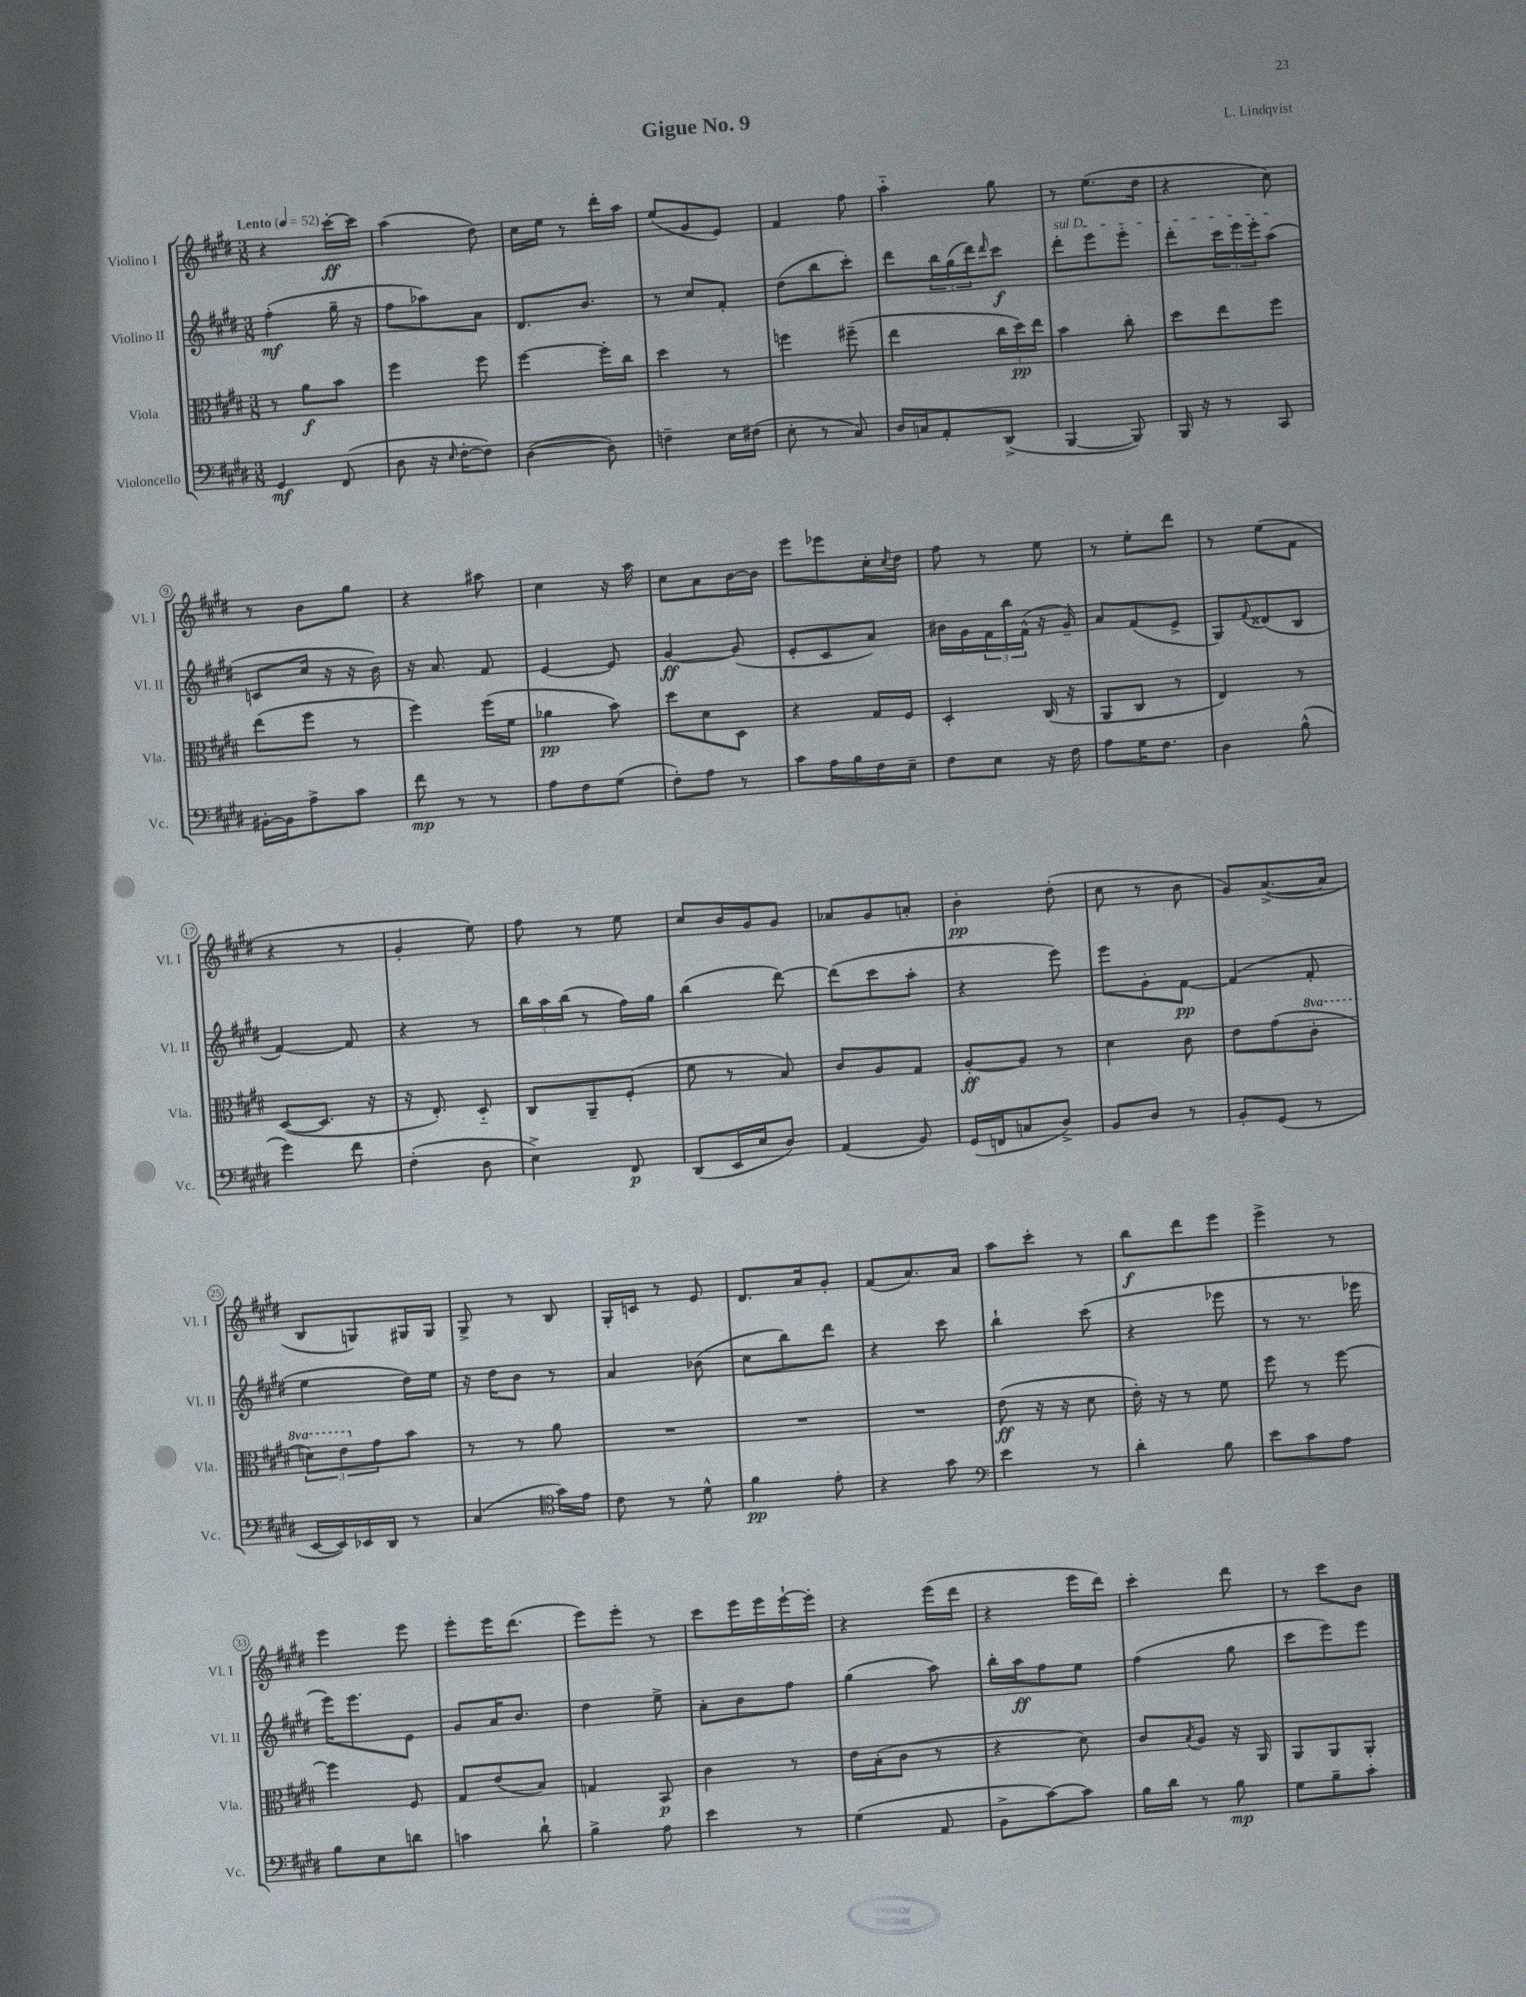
\header { title = "Gigue No. 9" composer = "L. Lindqvist" }
<<
\new StaffGroup <<
\new Staff = "s0" \with { instrumentName = "Violino I" shortInstrumentName = "Vl. I" } {
    \clef treble \key e \major \numericTimeSignature \time 3/8 \tempo "Lento" 4 = 52
    r4 cis'''16~-.\ff cis'''16 |
    a''4( dis''8) |
    cis''16 e''16 r8 dis'''16-. a''16 |
    e''8( gis'8 e'8) |
    fis'4 fis''8 |
    a''4-_ gis''8 |
    r8 e''8.( dis''16 |
    r4 cis''8) |
    r8 b'8 gis''8 |
    r4 ais''8 |
    cis''4 r16 a''16 |
    cis''8 a'8 b'16~ b'16 |
    e'''8 ees'''8 cis''16-. \acciaccatura { cis''8 } dis''16 |
    fis''8 r8 e''8 |
    r8 e''8-. dis'''8 |
    r8 e''8( fis'8 |
    r4 r8 |
    gis'4-. e''8) |
    fis''8 r8 e''8 |
    cis''8 b'16 gis'16 gis'8 |
    aes'8 gis'8 a'8-. |
    b'4-.\pp dis''8-.( |
    cis''8 r8 b'8 |
    gis'8) a'8.~->( a'16 |
    b8 g8) gis16 gis16 |
    gis8-> r8 b8 |
    gis16-. c'16 r8 e'8 |
    dis'8. a'16 gis'8-. |
    fis'8( a'8.) a'16 |
    a''8 cis'''8-. r8 |
    b''8\f dis'''8 e'''8 |
    e'''4-> r8 |
    e'''4 e'''8 |
    e'''8-. e'''16 dis'''8.( |
    e'''8) e'''8-. r8 |
    cis'''8 e'''16 e'''16 e'''16~-! e'''16-. |
    r4 e'''16( dis'''16 |
    r4 e'''16 dis'''16) |
    cis'''4-. dis'''8 |
    r8 cis'''8 b'8 \bar "|." |
}
\new Staff = "s1" \with { instrumentName = "Violino II" shortInstrumentName = "Vl. II" } {
    \clef treble \key e \major \numericTimeSignature \time 3/8
    fis''4-.\mf( gis''16-- r16 |
    fis''8 aes''8) a'8 |
    dis'8. b'8. |
    r8 cis''8 fis'8-. |
    dis''8( b''8 cis'''8-.) |
    dis'''8 \tuplet 3/2 { b''16 gis''16( dis'''16) } \grace { dis'''16 } cis'''8\f |
    \once \override TextSpanner.bound-details.left.text = \markup { \italic "sul D" } dis'''8-.\startTextSpan e'''8 e'''8-. |
    dis'''8-. \tuplet 3/2 { cis'''16 e'''16 e'''16-. } a''8\stopTextSpan( |
    c'8 cis''16 r16 r16 b'16) |
    r16 a'8. fis'8 |
    e'4~ e'8 |
    gis'4~\ff gis'8( |
    e'8-. cis'8 a'8) |
    bis'16 gis'16 \tuplet 3/2 { fis'16 b''16 fis'16-^( } r16 gis'16--) |
    a'8 fis'8( e'8-> |
    gis8) \appoggiatura { fis'8 } disis'8( b8 |
    fis'4~) fis'8 |
    r4 r8 |
    \tuplet 3/2 { b''16 a''16 b''16( } r8 fis''16) gis''16 |
    b''4( dis'''8~) |
    dis'''8( cis'''8 a''8-. |
    r4 e'''8) |
    e'''8 gis'8-. fis'8~\pp |
    fis'4( fis'8-. |
    e''4 dis''16) e''16 |
    r16 dis''16 b'8 r8 |
    a'4 bes'8( |
    cis''8 b''8) dis'''8 |
    r4 cis'''8 |
    b''4-! cis'''8( |
    r4 ees'''8 |
    r8 r8. ees'''16 |
    e'''16) e'''8. e'8 |
    gis'8 a'16 b'8. |
    dis''4 e''8-> |
    a'8-. b'8 fis''8 |
    gis''4( a''8) |
    b''16-. a''16\ff fis''8 e''8 |
    fis''4( gis''8 |
    cis'''8 e'''8) e'''8 \bar "|." |
}
\new Staff = "s2" \with { instrumentName = "Viola" shortInstrumentName = "Vla." } {
    \clef alto \key e \major \numericTimeSignature \time 3/8 \set Staff.ottavationMarkups = #ottavation-simple-ordinals
    r8 a'8\f b'8 |
    fis''4 fis''8 |
    fis''4~ fis''16-. cis''16 |
    dis''4 r8 |
    f''4 fis''8--( |
    e''4 \tuplet 3/2 { cis''16 dis''16\pp) e''16 } |
    b'4 cis''8-. |
    dis''8 e''8 fis''8 |
    e''8( fis''8 r8 |
    fis''4) fis''16( fis'16 |
    aes'4\pp b'8) |
    dis''8 dis'8 dis8 |
    r4 gis16 fis16 |
    dis4-. cis16( r16 |
    a,8 cis8 r8 |
    e4) r8 |
    dis8~( dis8. r16 |
    r16 e8.-.) dis8-_ |
    cis8 a,8-- fis8-.( |
    fis'8 r8 b8) |
    cis'8 a8 gis8 |
    a8~-.\ff a8 r8 |
    dis'4 cis'8 |
    e'8 gis'8( \ottava #1 cis''8-. |
    \tuplet 3/2 { d''8) e''8 \ottava #0 gis'8 } b'8 |
    r8 r8 a'8 |
    R4. |
    R4. |
    R4. |
    e'8\ff( r16 r16 dis'8 |
    e'16-.) r16 r8 fis'8 |
    fis''8 r8 fis''8~ |
    fis''4 fis8 |
    gis8 e'8( b8) |
    g4 b,8\p |
    cis'4 r8 |
    e'16 b16-.( cis'8 r8 |
    r4 dis'8) |
    cis'8 \acciaccatura { b8 } a8 r16 a,16 |
    a,8 a,8 a,8-. \bar "|." |
}
\new Staff = "s3" \with { instrumentName = "Violoncello" shortInstrumentName = "Vc." } {
    \clef bass \key e \major \numericTimeSignature \time 3/8
    gis,4\mf fis,8( |
    dis8 r16 \grace { e16 } fis16~-. fis8) |
    dis4~( dis8) |
    f4-- e16 fis16( |
    e8-. r8 cis8) |
    dis16 c16 a,8-. dis,8->( |
    b,,4~ b,,8) |
    b,,16 r16 r8 cis,8 |
    bis,16~-. bis,16 a8-> cis'8 |
    fis'8\mp r8 r8 |
    a8 fis8 gis8( |
    fis8-.) a8 r8 |
    cis'8 a16 b16 fis16 e16-- |
    fis8 e8 r16 fis16 |
    a8 gis16 fis8. |
    dis4 b8-^( |
    gis'4) fis'8 |
    fis4-.( dis8 |
    e4->) fis,8\p |
    dis,8( e,16 e16 dis8) |
    a,4( b,8) |
    gis,16( f,16 c8 dis8->) |
    b,8 dis8 r8 |
    b,8-. gis,8( r8 |
    e,16~ e,16) ees,16 dis,16 r8 |
    cis4( \clef tenor gis'16) e'16 |
    cis'8 r8 dis'8-^ |
    fis'4\pp e'8-. |
    r4 gis'8 |
    \clef bass e'4 r8 |
    dis'4-. b8 |
    e'8 cis'8 a8 |
    b8 e8 d'8 |
    c'4 dis'8-! |
    b4-> a8 |
    e'4 r8 |
    gis4( a,8 |
    b,8-> cis'8~) cis'8 |
    b16 dis'16 r8 b8\mp |
    gis8 b8-- cis'8-. \bar "|." |
}
>>
>>
\layout { \context { \Score \override BarNumber.stencil = #(make-stencil-circler 0.1 0.3 ly:text-interface::print) } }
